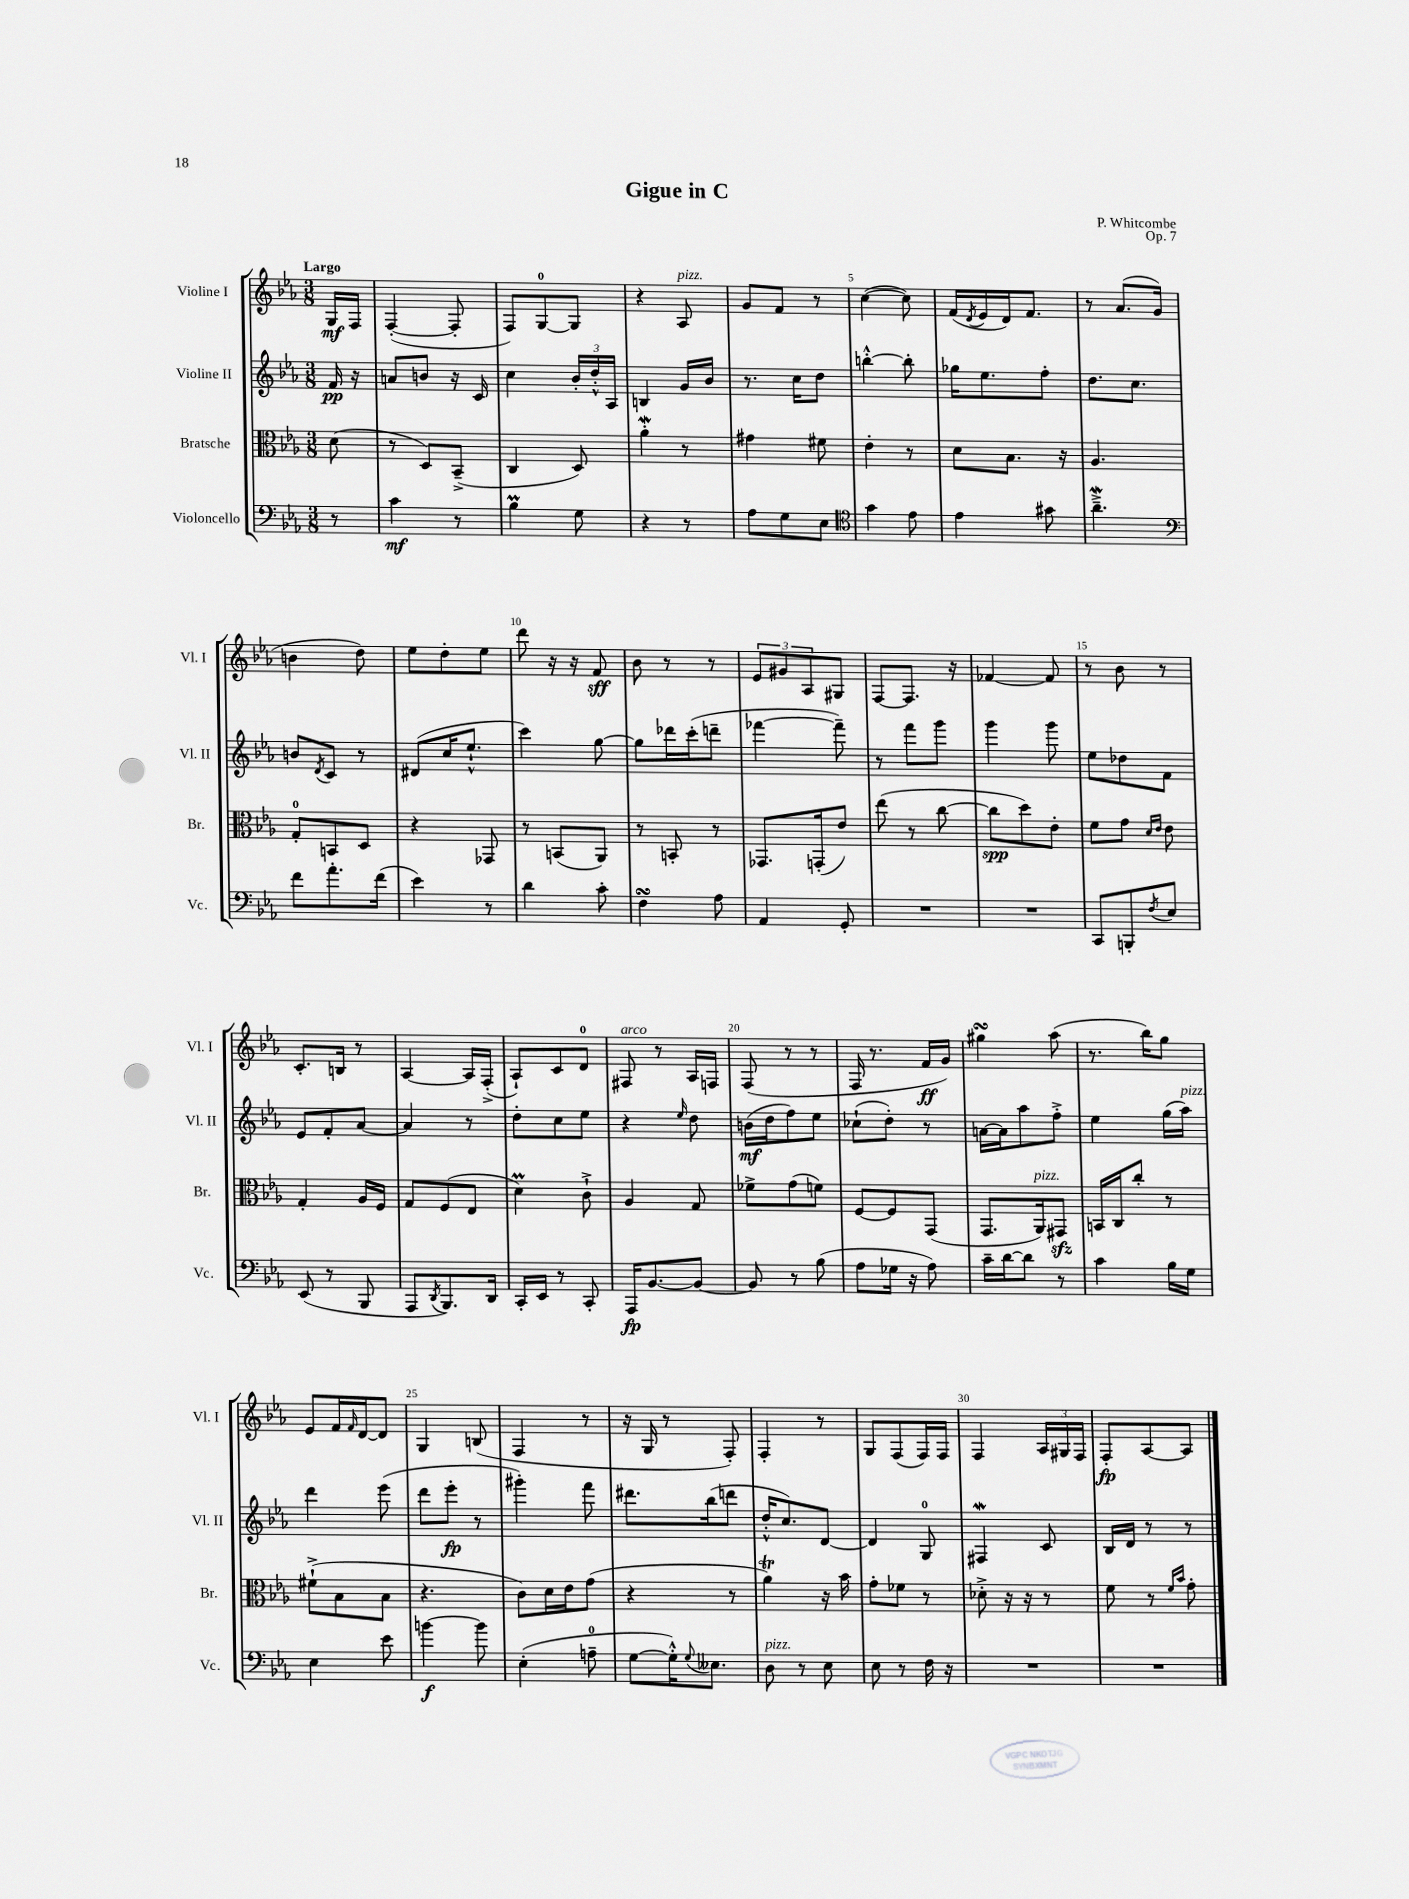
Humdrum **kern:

**kern	**dynam	**kern	**dynam	**kern	**dynam	**kern	**dynam
*part4	*part4	*part3	*part3	*part2	*part2	*part1	*part1
*staff4	*staff4	*staff3	*staff3	*staff2	*staff2	*staff1	*staff1
*I"Violoncello	*	*I"Bratsche	*	*I"Violine II	*	*I"Violine I	*
*I'Vc.	*	*I'Br.	*	*I'Vl. II	*	*I'Vl. I	*
*clefF4	*	*clefC3	*	*clefG2	*	*clefG2	*
*k[b-e-a-]	*	*k[b-e-a-]	*	*k[b-e-a-]	*	*k[b-e-a-]	*
*M3/8	*	*M3/8	*	*M3/8	*	*M3/8	*
=	=	=	=	=	=	=	=
!	!	!	!	!	!	!LO:TX:a:B:t=Largo	!
8r	.	(8d\	.	16f/	pp	16G/LL	mf
.	.	.	.	16r	.	16F/JJ	.
=1	=1	=1	=1	=1	=1	=1	=1
4c\	mf	8r	.	8an/L	.	([4F'/	.
.	.	8D/L)	.	8bn/J	.	.	.
8r	.	(8BB-~^/J	.	16r	.	8F'/]	.
.	.	.	.	16c/	.	.	.
=2	=2	=2	=2	=2	=2	=2	=2
4B-M\	.	4C/	.	4cc\	.	8F/L)	.
.	.	.	.	.	.	[8G/	.
8G\	.	8D/)	.	24b-'/LL	.	8G/J]	.
.	.	.	.	24dd'^^/	.	.	.
.	.	.	.	24A-/JJ	.	.	.
=3	=3	=3	=3	=3	=3	=3	=3
4r	.	4a-w'\	.	4Bn/	.	4r	.
!	!	!	!	!	!	!LO:TX:a:i:t=pizz.	!
8r	.	8r	.	16g/LL	.	8A-/	.
.	.	.	.	16b-/JJ	.	.	.
=4	=4	=4	=4	=4	=4	=4	=4
8A-\L	.	4g#X\	.	8.r	.	8g/L	.
8G\	.	.	.	.	.	8f/J	.
.	.	.	.	16cc\KL	.	.	.
8E-\J	.	8f#X\	.	8dd\J	.	8r	.
=5	=5	=5	=5	=5	=5	=5	=5
*clefC4	*	*	*	*	*	*	*
4g\	.	4e-'\	.	[4bbn'^^\	.	([4cc\	.
8e-\	.	8r	.	8bb'\]	.	8cc\])	.
=6	=6	=6	=6	=6	=6	=6	=6
4e-\	.	8d\L	.	16gg-X\KL	.	(16f/LL	.
.	.	.	.	.	.	8qd/	.
.	.	.	.	8.ee-\	.	16e-/	.
.	.	8.B-\J	.	.	.	16d/J)	.
.	.	.	.	.	.	8.f/J	.
8g#X\	.	.	.	8ff'\J	.	.	.
.	.	16r	.	.	.	.	.
=7	=7	=7	=7	=7	=7	=7	=7
4.a-w~^\	.	4.A-/	.	8.dd\L	.	8r	.
.	.	.	.	.	.	(8.a-/L	.
.	.	.	.	8.cc\J	.	.	.
.	.	.	.	.	.	16g/Jk	.
!!LO:LB:g=z
=8	=8	=8	=8	=8	=8	=8	=8
*clefF4	*	*	*	*	*	*	*
8f\L	.	8G'/L	.	8bn/L	.	4bn\	.
.	.	.	.	8qd/	.	.	.
8.a-'\	.	8BBn/	.	8c/J	.	.	.
.	.	8D/J	.	8r	.	8dd\)	.
(16f\Jk	.	.	.	.	.	.	.
=9	=9	=9	=9	=9	=9	=9	=9
4e-\)	.	4r	.	(8d#X/L	.	8ee-\L	.
.	.	.	.	16cc/K	.	8dd'\	.
.	.	.	.	8.ee-`^^/J	.	.	.
8r	.	8GG-X/	.	.	.	8ee-\J	.
=10	=10	=10	=10	=10	=10	=10	=10
4d\	.	8r	.	4ccc\)	.	8ddd\	.
.	.	(8BBn/L	.	.	.	16r	.
.	.	.	.	.	.	16r	.
8c'\	.	8AA-/J)	.	[8gg\	.	8f/	sff
=11	=11	=11	=11	=11	=11	=11	=11
4FsSSS\	.	8r	.	8gg\L]	.	8b-\	.
.	.	8BBn'/	.	16ddd-X\L	.	8r	.
.	.	.	.	(16ccc'\J	.	.	.
8A-\	.	8r	.	8dddn~\J	.	8r	.
=12	=12	=12	=12	=12	=12	=12	=12
4AA-/	.	8.GG-X/L	.	[4fff-X\	.	12e-/L	.
.	.	.	.	.	.	12g#X/	.
.	.	.	.	.	.	12A-/	.
.	.	(16GGn'/k	.	.	.	.	.
8GG'/	.	8e-/J)	.	8fff-~\])	.	8G#X/J	.
=13	=13	=13	=13	=13	=13	=13	=13
4.r	.	(8ee-\	.	8r	.	[8F/L	.
.	.	8r	.	8fff\L	.	8.F/J]	.
.	.	[8cc\	.	8ggg\J	.	.	.
.	.	.	.	.	.	16r	.
=14	=14	=14	=14	=14	=14	=14	=14
4.r	.	8cc\L]	spp	4ggg\	.	[4f-X/	.
.	.	8dd\)	.	.	.	.	.
.	.	8e-'\J	.	8ggg\	.	8f-/]	.
=15	=15	=15	=15	=15	=15	=15	=15
8CC/L	.	8f\L	.	8ee-\L	.	8r	.
8BBBn'/	.	8g\J	.	8dd-X\	.	8b-\	.
.	.	16qqd/LL	.	.	.	.	.
8qF/	.	16qqe-/JJ	.	.	.	.	.
8E-/J	.	8e-\	.	8f\J	.	8r	.
!!LO:LB:g=z
=16	=16	=16	=16	=16	=16	=16	=16
(8EE-/	.	4G'/	.	8e-/L	.	8.c'/L	.
8r	.	.	.	8f'/	.	.	.
.	.	.	.	.	.	16Bn/Jk	.
8BBB-/	.	16A-/LL	.	[8a-/J	.	8r	.
.	.	16F/JJ	.	.	.	.	.
=17	=17	=17	=17	=17	=17	=17	=17
8AAA-/L	.	8G/L	.	4a-/]	.	[4A-/	.
8qDD/	.	.	.	.	.	.	.
8.BBB-/)	.	(8F/	.	.	.	.	.
.	.	8E-/J	.	8r	.	16A-/LL]	.
16DD/Jk	.	.	.	.	.	(16F'^/JJ	.
=18	=18	=18	=18	=18	=18	=18	=18
16CC'/LL	.	4dm\)	.	8dd'\L	.	8A-`/L)	.
16EE-/JJ	.	.	.	.	.	.	.
8r	.	.	.	8cc\	.	8c/	.
8CC'/	.	8c`^\	.	8ee-\J	.	8d/J	.
=19	=19	=19	=19	=19	=19	=19	=19
!	!	!	!	!	!	!LO:TX:a:i:t=arco	!
16AAA-/KL	fp	4A-/	.	4r	.	8F#X/	.
[8.BB-/	.	.	.	.	.	.	.
.	.	.	.	.	.	8r	.
.	.	.	.	16qqee-/	.	.	.
8BB-/J_	.	8G/	.	8dd\	.	16A-/LL	.
.	.	.	.	.	.	16Fn/JJ	.
=20	=20	=20	=20	=20	=20	=20	=20
8BB-/]	.	8f-X^\L	.	(16bn\LL	mf	(8F/	.
.	.	.	.	16dd\J	.	.	.
8r	.	(8g\	.	8ff\)	.	8r	.
(8B-\	.	8fn\J)	.	8ee-\J	.	8r	.
=21	=21	=21	=21	=21	=21	=21	=21
8A-\L	.	[8F/L	.	(8cc-X`\L	.	16F/	.
.	.	.	.	.	.	8.r	.
16G-X\Jk	.	8F/]	.	8dd'\J)	.	.	.
16r	.	.	.	.	.	.	.
8A-\)	.	(8GG/J	.	8r	.	16f/LL	ff
.	.	.	.	.	.	16g/JJ)	.
=22	=22	=22	=22	=22	=22	=22	=22
16c~\LL	.	8.GG/L	.	[16an\LL	.	4gg#XsSsS\	.
[16d\J	.	.	.	16a\J]	.	.	.
8d\J]	.	.	.	8aa-\	.	.	.
!	!	!LO:TX:a:i:t=pizz.	!	!	!	!	!
.	.	16AA-/k)	.	.	.	.	.
8r	.	8GG#Xzz/J	.	8ff'^\J	.	(8aa-\	.
=23	=23	=23	=23	=23	=23	=23	=23
4c\	.	16BBn/LL	.	4ee-\	.	8.r	.
.	.	16C/J	.	.	.	.	.
.	.	8cc'/J	.	.	.	.	.
.	.	.	.	.	.	16bb-\KL)	.
16B-\LL	.	8r	.	(16gg\LL	.	8gg\J	.
!	!	!	!	!LO:TX:a:i:t=pizz.	!	!	!
16G\JJ	.	.	.	16aa-\JJ)	.	.	.
!!LO:LB:g=z
=24	=24	=24	=24	=24	=24	=24	=24
4E-\	.	(8f#X`^\L	.	4ddd\	.	8e-/L	.
.	.	8B-\	.	.	.	16f/L	.
.	.	.	.	.	.	16qqf/	.
.	.	.	.	.	.	[16d/J	.
8e-\	.	8B-\J	.	(8eee-\	.	8d/J]	.
=25	=25	=25	=25	=25	=25	=25	=25
[4bn\	f	4.r	.	8ddd\L	.	4G/	.
.	.	.	.	8eee-'\J	fp	.	.
8b\]	.	.	.	8r	.	(8Bn/	.
=26	=26	=26	=26	=26	=26	=26	=26
(4E-'\	.	8c\L)	.	4ggg#X'\)	.	4F/	.
.	.	16d\L	.	.	.	.	.
.	.	16e-\J	.	.	.	.	.
8An~\	.	(8g\J	.	8fff\	.	8r	.
=27	=27	=27	=27	=27	=27	=27	=27
[8G\L	.	4r	.	8.ddd#X\L	.	16r	.
.	.	.	.	.	.	16G/	.
16G'^^\K])	.	.	.	.	.	8r	.
8qqG/	.	.	.	.	.	.	.
8.E--X\J	.	.	.	(16bb-\k	.	.	.
.	.	8r	.	8dddn\J	.	8F'/)	.
=28	=28	=28	=28	=28	=28	=28	=28
!LO:TX:a:i:t=pizz.	!	!	!	!	!	!	!
8D\	.	4a-T\)	.	16dd'^^/KL	.	4F'/	.
.	.	.	.	8.cc/)	.	.	.
8r	.	.	.	.	.	.	.
8E-\	.	16r	.	[8d/J	.	8r	.
.	.	16b-\	.	.	.	.	.
=29	=29	=29	=29	=29	=29	=29	=29
8E-\	.	8g'\L	.	4d/]	.	8G/L	.
8r	.	8f-X\J	.	.	.	(8F/	.
16F\	.	8r	.	8G/	.	16F/L)	.
16r	.	.	.	.	.	16F/JJ	.
=30	=30	=30	=30	=30	=30	=30	=30
4.r	.	8d-X'^\	.	4F#XW/	.	4F/	.
.	.	16r	.	.	.	.	.
.	.	16r	.	.	.	.	.
.	.	8r	.	8c/	.	24A-/LL	.
.	.	.	.	.	.	24G#X/	.
.	.	.	.	.	.	24F/JJ	.
=31	=31	=31	=31	=31	=31	=31	=31
4.r	.	8f\	.	16B-/LL	.	8F'/L	fp
.	.	.	.	16d/JJ	.	.	.
.	.	8r	.	8r	.	[8A-/	.
.	.	16qqf/LL	.	.	.	.	.
.	.	16qqb-/JJ	.	.	.	.	.
.	.	8g'\	.	8r	.	8A-/J]	.
==	==	==	==	==	==	==	==
*-	*-	*-	*-	*-	*-	*-	*-
